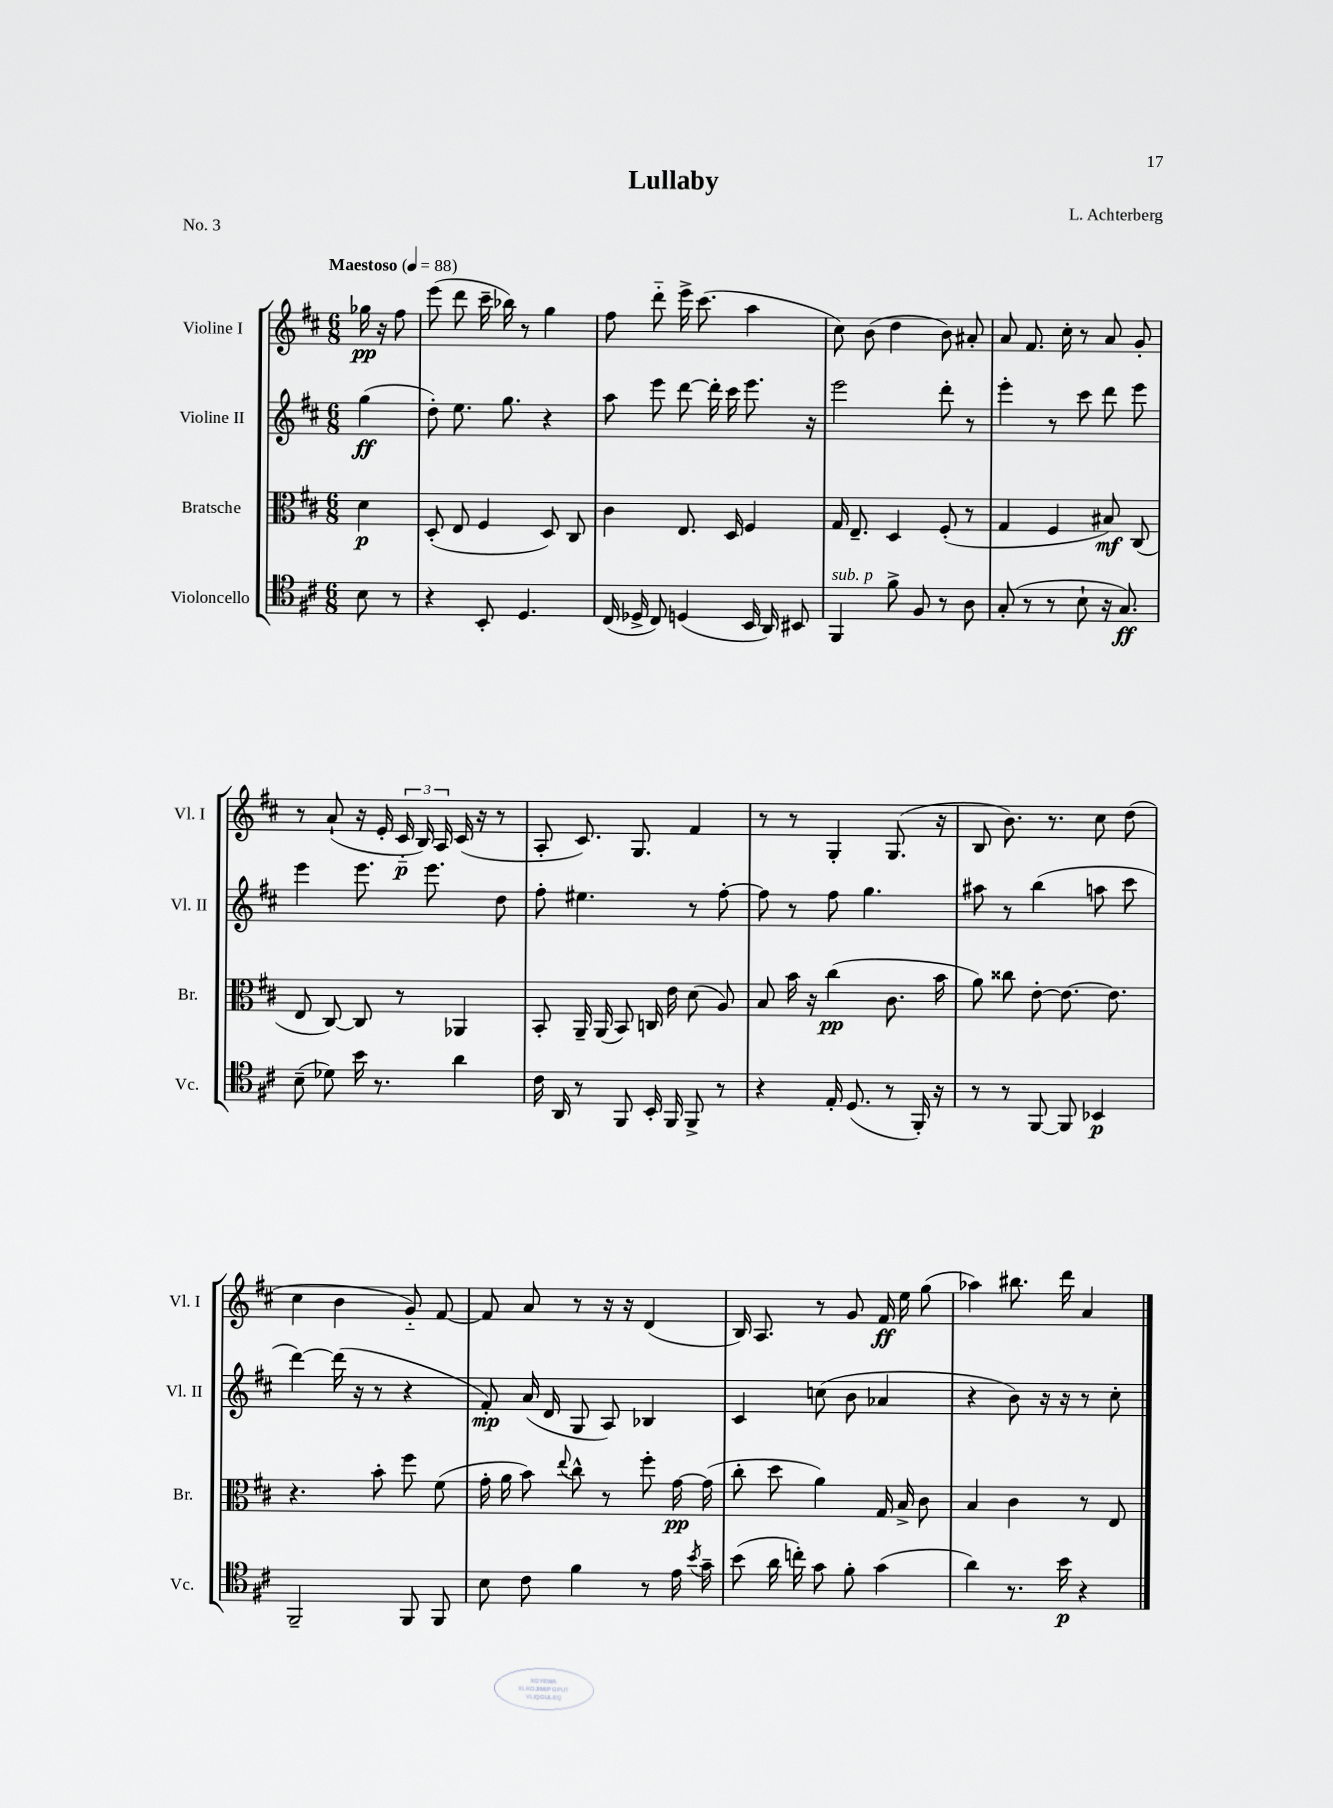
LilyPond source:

\header { title = "Lullaby" composer = "L. Achterberg" piece = "No. 3" }
<<
\new StaffGroup <<
\new Staff = "s0" \with { instrumentName = "Violine I" shortInstrumentName = "Vl. I" } {
    \clef treble \key d \major \numericTimeSignature \time 6/8 \partial 4 \tempo "Maestoso" 4 = 88
    \autoBeamOff ges''16\pp r16 fis''8 |
    e'''8( d'''8 cis'''16-- bes''16) r8 g''4 |
    fis''8 d'''8-_ e'''16-> cis'''8.( a''4 |
    cis''8) b'8( d''4 b'8) ais'8-. |
    a'8 fis'8. cis''16-. r8 a'8 g'8-. |
    r8 a'8-!( r16 e'16-. \tuplet 3/2 { cis'16-_\p b16) a16 } cis'16( r16 r8 |
    a8-. cis'8.) g8. fis'4 |
    r8 r8 g4-. g8.( r16 |
    b8 b'8.) r8. cis''8 d''8( |
    cis''4 b'4 g'8-_) fis'8~ |
    fis'8 a'8 r8 r16 r16 d'4( |
    b16) a8. r8 g'8 fis'16\ff e''16 g''8( |
    aes''4) bis''8. d'''16 a'4 \bar "|." |
}
\new Staff = "s1" \with { instrumentName = "Violine II" shortInstrumentName = "Vl. II" } {
    \clef treble \key d \major \numericTimeSignature \time 6/8 \partial 4
    \autoBeamOff g''4\ff( |
    d''8-.) e''8. g''8. r4 |
    a''8 e'''8 d'''8~ d'''16-. cis'''16 e'''8. r16 |
    e'''2 d'''8-. r8 |
    e'''4-. r8 cis'''8 d'''8 e'''8 |
    e'''4 e'''8. e'''8. d''8 |
    fis''8-. eis''4. r8 fis''8~-. |
    fis''8 r8 fis''8 g''4. |
    ais''8 r8 b''4( a''8 cis'''8 |
    d'''4~) d'''16( r16 r8 r4 |
    fis'8-.\mp) a'16( d'16 g8 a8) bes4 |
    cis'4 c''8( b'8 aes'4 |
    r4 b'8) r16 r16 r8 cis''8-. \bar "|." |
}
\new Staff = "s2" \with { instrumentName = "Bratsche" shortInstrumentName = "Br." } {
    \clef alto \key d \major \numericTimeSignature \time 6/8 \partial 4
    \autoBeamOff d'4\p |
    d8-.( e8 fis4 d8) cis8 |
    cis'4 e8. d16 fis4 |
    g16 e8.-- d4 fis8-.( r8 |
    g4 fis4 bis8\mf) cis8( |
    e8 cis8~) cis8 r8 aes,4 |
    b,8-. a,16-- a,16( b,8) c16 e'16 d'8( a8) |
    b8 b'16 r16 cis''4\pp( cis'8. b'16 |
    a'8) cisis''8 e'8~-. e'8.~ e'8. |
    r4. b'8-. fis''8 fis'8( |
    g'16-. a'16 b'8) \appoggiatura { e''8 } cis''8-^ r8 fis''8-. g'16~\pp g'16( |
    cis''8-. d''8 a'4) g16 b16-> cis'8 |
    b4 cis'4 r8 e8 \bar "|." |
}
\new Staff = "s3" \with { instrumentName = "Violoncello" shortInstrumentName = "Vc." } {
    \clef tenor \key d \major \numericTimeSignature \time 6/8 \partial 4
    \autoBeamOff b8 r8 |
    r4 b,8-. d4. |
    cis16( des16-> cis8) d4( b,16 a,16) bis,8 |
    fis,4^\markup { \italic "sub. p" } fis'8-> fis8 r8 a8 |
    g8-.( r8 r8 b8-! r16 g8.\ff) |
    b8--( des'8) b'16 r8. a'4 |
    cis'16 a,16 r8 fis,8 b,16-. fis,16 fis,8-> r8 |
    r4 e16-. d8.( r8 fis,16-.) r16 |
    r8 r8 fis,8~ fis,8 bes,4\p |
    fis,2-- fis,8 fis,8 |
    b8 cis'8 fis'4 r8 e'16 \acciaccatura { b'8 } g'16-- |
    b'8( a'16 c''16-.) g'8 fis'8-. g'4( |
    a'4) r8. b'16\p r4 \bar "|." |
}
>>
>>
\layout { \context { \Score \remove "Bar_number_engraver" } }
